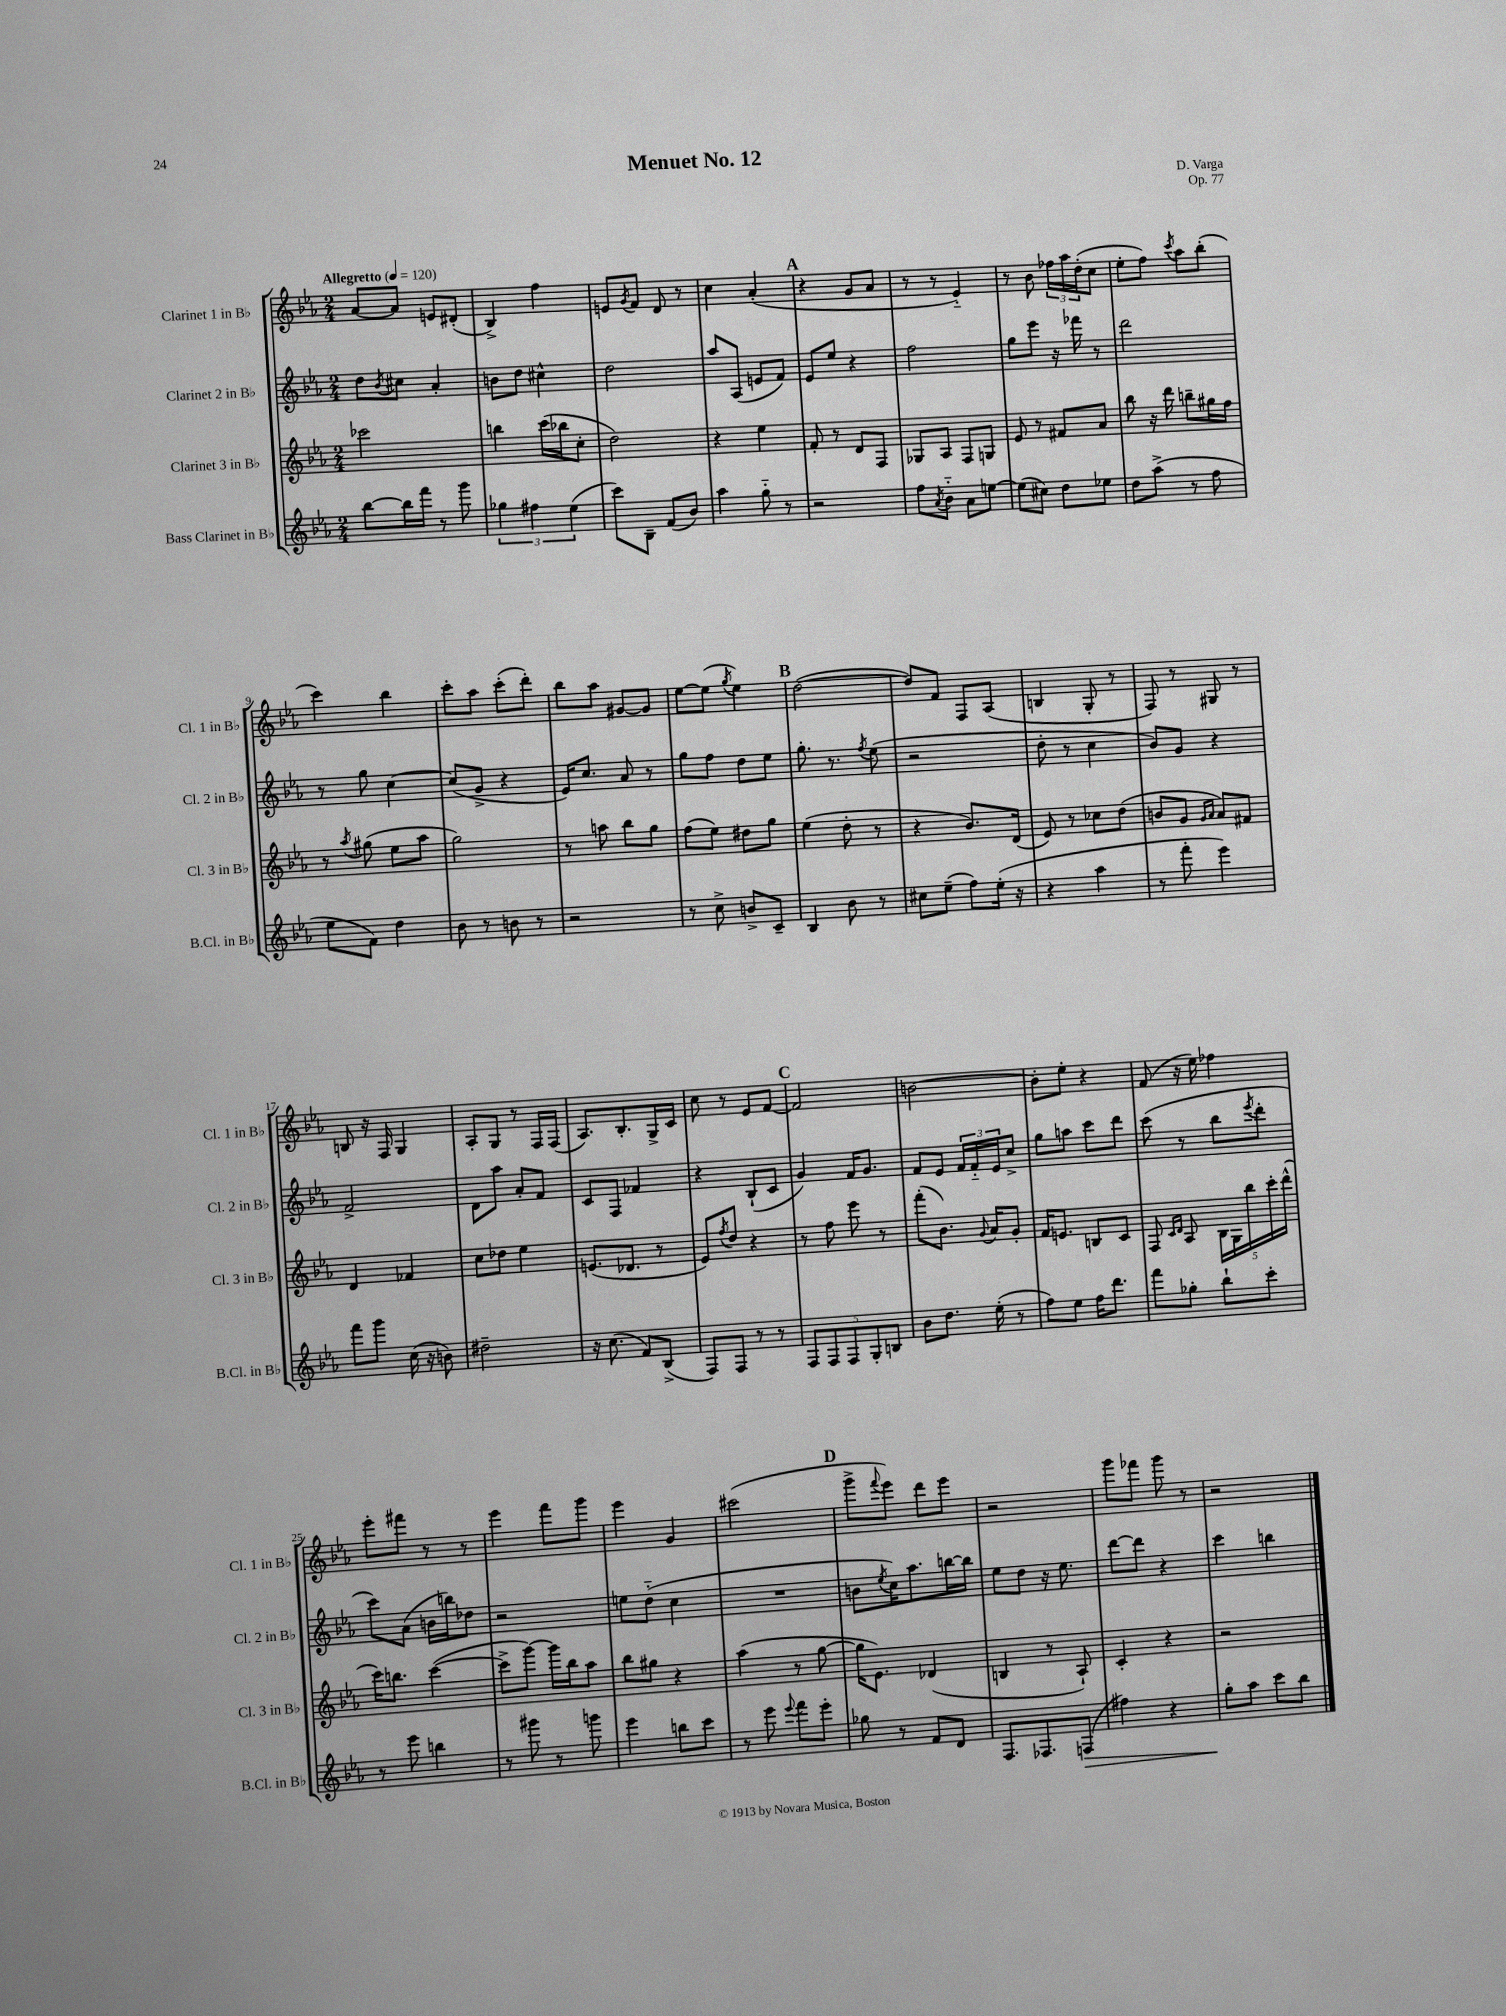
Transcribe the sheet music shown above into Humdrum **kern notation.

**kern	**kern	**kern	**kern
*staff4	*staff3	*staff2	*staff1
*clefG2	*clefG2	*clefG2	*clefG2
*k[b-e-a-]	*k[b-e-a-]	*k[b-e-a-]	*k[b-e-a-]
*M2/4	*M2/4	*M2/4	*M2/4
*MM120	*MM120	*MM120	*MM120
[8bb-\L	2ccc-\	8dd\L	[8a-/L
.	.	8qb-/	.
16bb-\]L	.	8cc#\J	8a-/]J
16fff\JJ	.	.	.
8r	.	4a-'/	8e/L
8ggg\	.	.	(8d#'/J
=	=	=	=
6gg-\	4bb\	8b\L	4B-^/)
.	.	8dd\J	.
6ff#\	.	.	.
.	(16ccc\LL	4cc#^^\	4ff\
.	16bb-\J	.	.
(6ee-\	.	.	.
.	8cc'\J	.	.
=	=	=	=
8ccc\L)	2dd\)	2dd\	8e/L
.	.	.	8qg/
8B-~\J	.	.	8f/J
(8f/L	.	.	8d/
8b-/J)	.	.	8r
=	=	=	=
4aa-\	4r	8aa-/L	4cc\
.	.	(8A-/J	.
8gg'~\	4ee-\	8e/L	(4a-'/
8r	.	8f/J)	.
=	=	=	=
2r	8f'/	8e-/L	4r
.	8r	8ee-/J	.
.	8d/L	4r	8g/L
.	8F/J	.	8a-/J
=	=	=	=
8ff\L	8G-/L	2ff\	8r
8qa-/	.	.	.
8b-'~\J	8A-/J	.	8r
8a-\L	8F/L	.	4e-'~/)
[8ee\J	8G/J	.	.
=	=	=	=
(8ee\]L	8e-/	8gg\L	8r
8cc#\J)	8r	8eee-\J	8b-\
8dd\L	8f#/L	16r	24ff-\LL
.	.	.	24aa-\
.	.	16fff-\	.
.	.	.	(24dd'\J
8ee-\J	8a-/J	8r	8cc\J
=	=	=	=
8dd\L	8bb-\	2ddd\	8ee-'\L
(8aa-^\J	16r	.	8ff\J)
.	16ddd\	.	.
.	.	.	8qccc/
8r	8bb~\L	.	8aa-\L
8ff\	16gg#\L	.	(8bb-'\J
.	16ff\JJ	.	.
=	=	=	=
8ee-\L	8r	8r	4ccc\)
.	8qaa-/	.	.
8f\J)	(8gg#\	8gg\	.
4dd\	8ee-\L	[4cc\	4bb-\
.	8aa-\J	.	.
=	=	=	=
8b-\	2gg\)	(8cc/]L	8ccc'\L
8r	.	8g^/J	8aa-\J
8b\	.	4r	(8ccc'\L
8r	.	.	8ddd'\J)
=	=	=	=
2r	8r	16e-/LK)	8bb-\L
.	.	8.cc/J	.
.	8aa\	.	8aa-\J
.	8bb-\L	8a-/	[8g#/L
.	8gg\J	8r	8g#/]J
=	=	=	=
8r	(8ff\L	8gg\L	[8ee-\L
8cc^\	8ee-\J)	8ff\J	(8ee-\]J
.	.	.	8qgg/
8b^/L	8dd#\L	8dd\L	4ee-\)
8c~/J	8gg\J	8ee-\J	.
=	=	=	=
4B-/	(4ee-\	8.gg'\	([2dd\
.	.	8.r	.
8b-\	8dd'\	.	.
.	.	8qff/	.
8r	8r	(8ee-\	.
=	=	=	=
8cc#\L	4r	2r	8dd/]L)
(8ee-~\J	.	.	8f/J
8ff\L)	8.b-/L)	.	8F/L
(16ee-'\Jk	.	.	(8A-/J
16r	(16d/Jk	.	.
=	=	=	=
4r	8e-/)	8dd'\	4B/
.	8r	8r	.
4aa-\	8cc-\L	4cc\	8G'/
.	(8dd\J	.	8r
=	=	=	=
8r	8b/L	8b-/L)	8F/)
8fff'\	8g/J	8g/J	8r
.	16qqg/LL	.	.
.	16qqa-/JJ	.	.
4eee-\)	8a-/L)	4r	8G#/
.	8f#/J	.	8r
=	=	=	=
8fff\L	4d/	2f^/	8B/
8ggg\J	.	.	16r
.	.	.	16F/
(16cc\	4f-/	.	4G/
16r	.	.	.
8b\)	.	.	.
=	=	=	=
2dd#~\	8cc\L	8d\L	8A-'/L
.	8dd-\J	8aa-\J	8G/J
.	4ee-\	8a-'/L	8r
.	.	8f/J	16F/LL
.	.	.	(16F/JJ
=	=	=	=
16r	(8.e/L	8c/L	8.A-/L)
(8.cc\	.	.	.
.	.	8F/J	.
.	8.d-/J	.	8.B-'/
8f/L)	.	4f-/	.
(8B-^/J	8r	.	16G^/L
.	.	.	16c/JJ
=	=	=	=
8F/L)	8e-/L)	4r	8cc\
.	8qff/	.	.
8F/J	8dd/J	.	8r
8r	4r	(8B-`/L	8e-/L
8r	.	8c/J	[8f/J
=	=	=	=
10F/L	8r	4g/)	2f/]
10F/	.	.	.
.	8ff\	.	.
10F/	.	.	.
.	8eee-\	16f/LK	.
10G'/	.	.	.
.	.	8.g/J	.
.	8r	.	.
10B/J	.	.	.
=	=	=	=
8b-\L	(8fff'\L	8f/L	[2b\
8.dd\J	8.b-\J)	8e-/J	.
.	.	24f/LL	.
.	.	24f'~/	.
.	8qqg/	.	.
(16ee-'\	16a-/LK	.	.
.	.	24e-/J	.
8r	8g'/J	8cc^/J	.
=	=	=	=
8ff\L)	16f/LK	8gg\L	8b'\]L
.	8.e/J	.	.
8ee-\J	.	8aa\J	8ee-'\J
16ff\LK	8B/L	8ccc\L	4r
8.ddd\J	.	.	.
.	8c/J	8ddd\J	.
=	=	=	=
8fff\L	8F/	(8ccc\	(8f/
.	16qqc/LL	.	.
.	16qqd/JJ	.	.
8gg-'\J	8A-/	8r	16r
.	.	.	16ee-\)
8bb-`\L	20B-\LL	8bb-\L	4ff-\
.	20G\	.	.
.	20bb-\	.	.
.	.	8qeee-/	.
8ccc'\J	.	8ddd'\J	.
.	20ccc'\	.	.
.	(20ddd^^\JJ	.	.
=	=	=	=
8r	16ccc\LK)	8ccc\L)	8eee-'\L
.	8.bb\J	.	.
8eee-\	.	(8a-\J	8fff#\J
4bb\	([4ccc\	16b\LL	8r
.	.	16bb\J)	.
.	.	8dd-\J	8r
=	=	=	=
8r	8ccc^\]L	2r	4eee-\
8ggg#\	[8ggg\J)	.	.
8r	16ggg\]LL	.	8fff\L
.	16bb-\J	.	.
8ggg\	8aa-\J	.	8ggg\J
=	=	=	=
4eee-\	8bb-\L	8ee\L	4eee-\
.	8gg#\J	(8dd'~\J	.
8bb\L	4r	4cc\	4g/
8ccc\J	.	.	.
=	=	=	=
8r	(4aa-\	2r	(2ccc#\
8eee-\	.	.	.
8qqeee-/	.	.	.
8fff\L	8r	.	.
8eee-'\J	[8gg\	.	.
=	=	=	=
8gg-\	16gg\]LK	8b\L	8ggg^\L
.	8.e-\J)	.	.
.	.	8qee-/	8qqfff/
8r	.	16cc\K)	8eee-\J)
.	.	8.aa-\	.
8f/L	(4d-/	.	8ddd\L
8d/J	.	[16bb\L	8eee-\J
.	.	16bb\]JJ	.
=	=	=	=
8.F/L	4B/	8ee-\L	2r
.	.	8dd\J	.
8.F-/	.	.	.
.	8r	16r	.
.	.	8.ee-\	.
(8F/J	8A-`/)	.	.
=	=	=	=
4ff#\)	4c'/	[8ddd\L	8ggg\L
.	.	8ddd\]J	8fff-\J
4r	4r	4r	8ggg\
.	.	.	8r
=	=	=	=
8gg'\L	2r	4ccc\	2r
8aa-\J	.	.	.
8ccc\L	.	4bb\	.
8bb-\J	.	.	.
==	==	==	==
*-	*-	*-	*-
